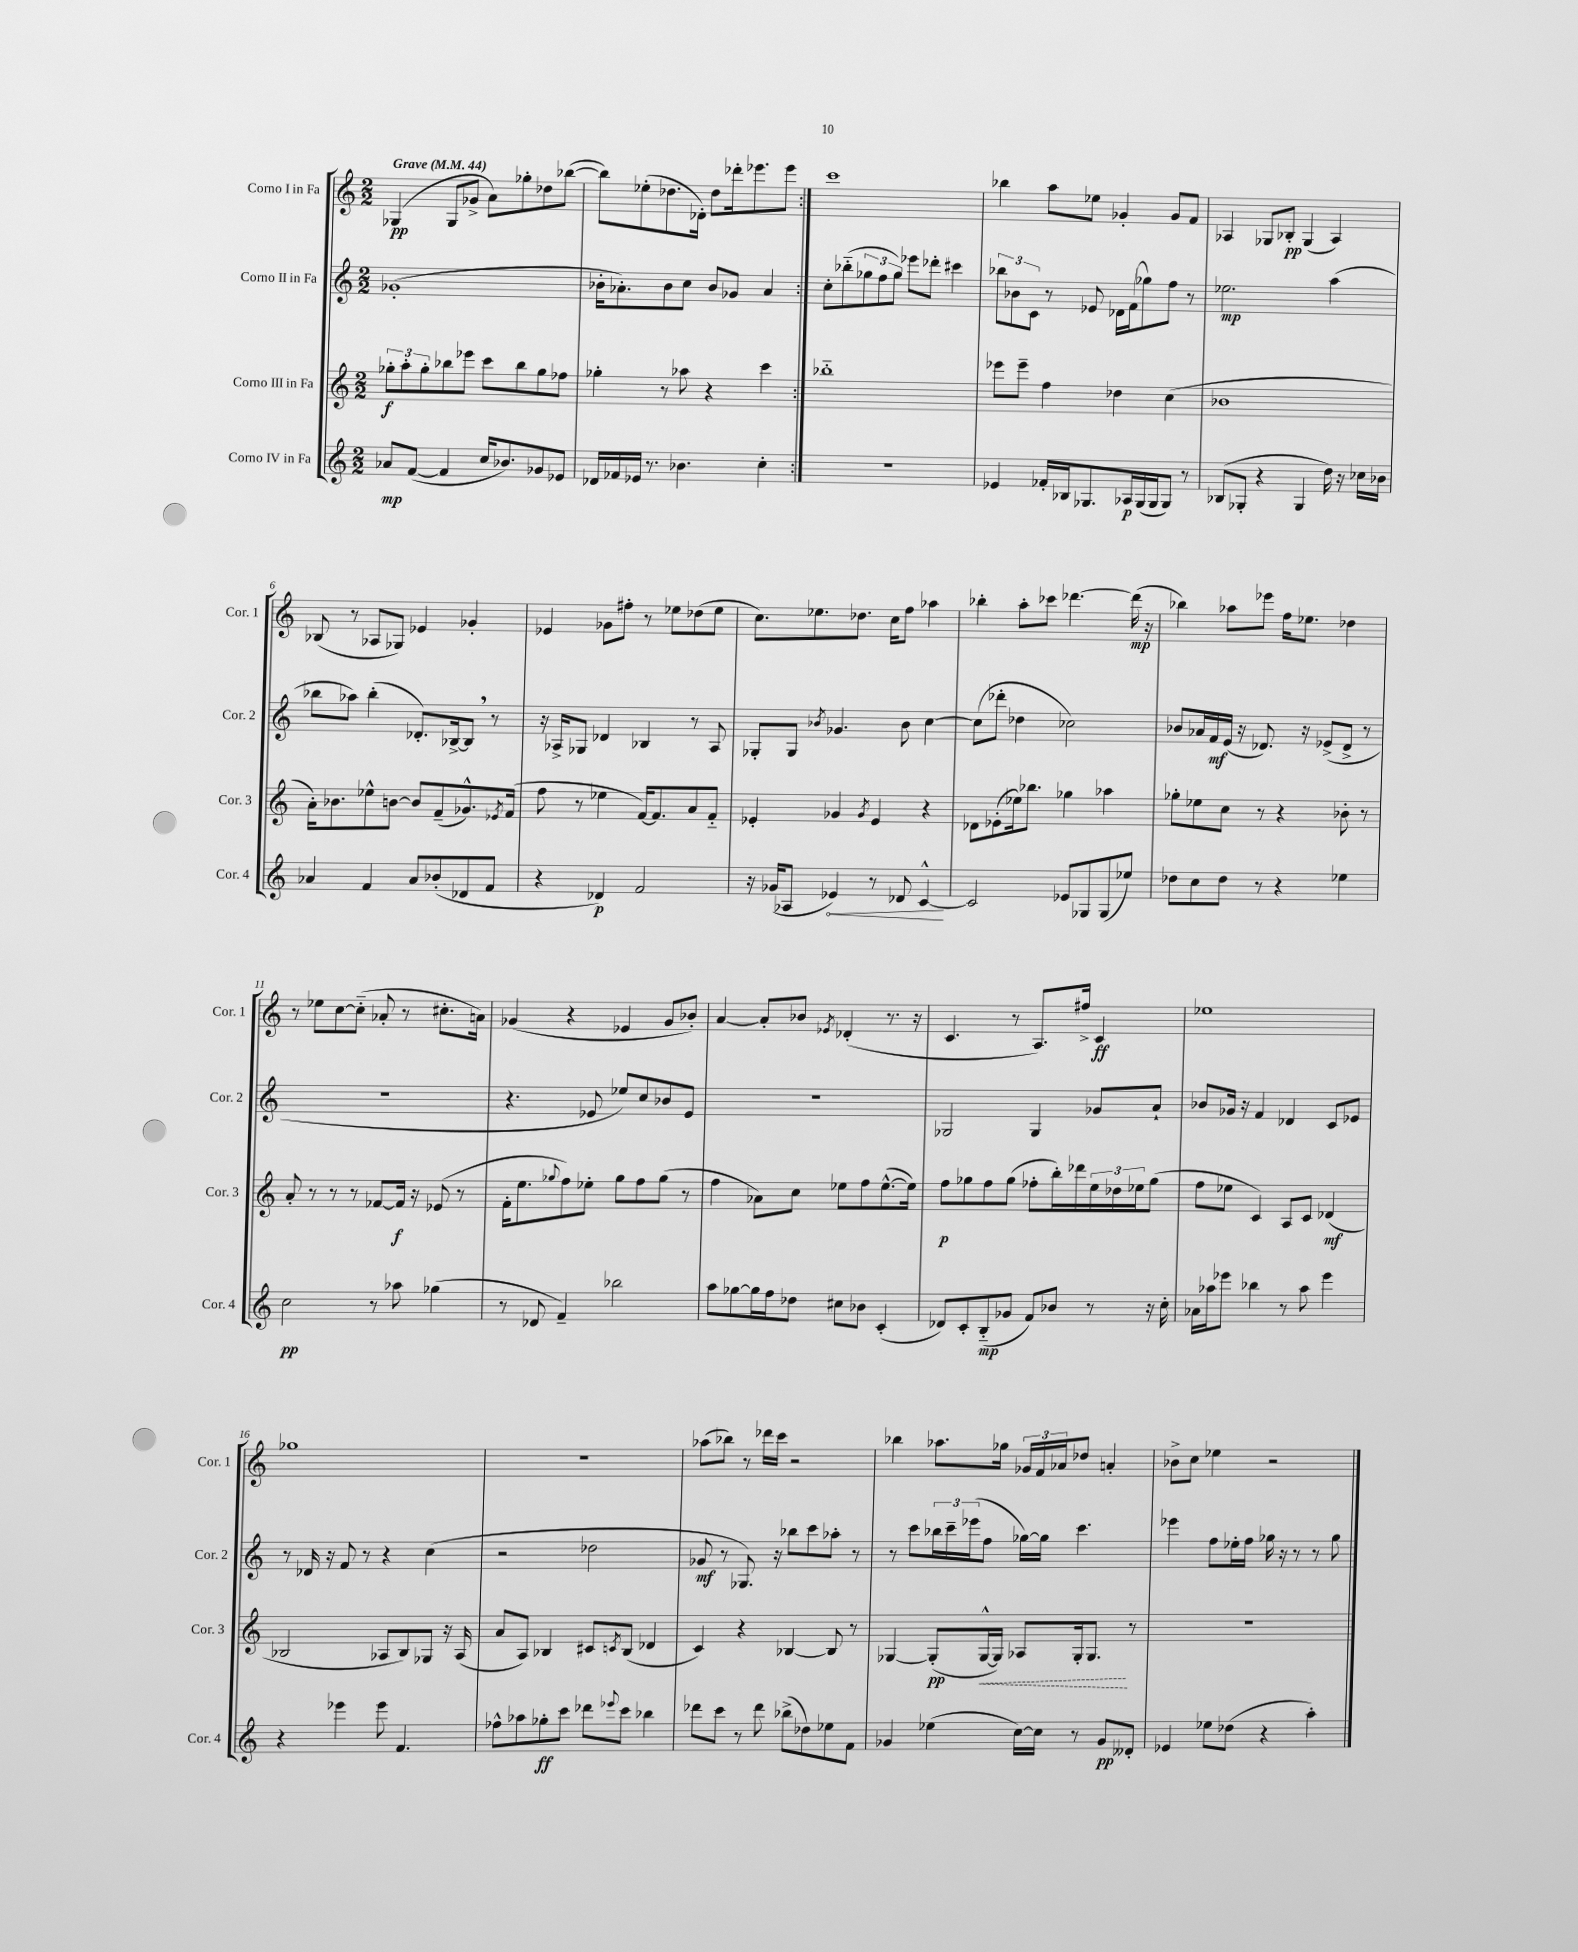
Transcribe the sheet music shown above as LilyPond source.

<<
\new StaffGroup <<
\new Staff = "s0" \with { instrumentName = "Corno I in Fa" shortInstrumentName = "Cor. 1" } {
    \clef treble \key c \major \numericTimeSignature \time 2/2 \tempo "Grave" 4 = 44
    \repeat volta 2 { ges4\pp( ges8 ges'8-> a'8) ges''8-. des''8 bes''8~( |
    bes''8) ees''8-.( des''8. des'16-.) des''8 des'''16-. ees'''8. ees'''8 | }
    c'''1 |
    bes''4 a''8 ees''8 ges'4-. ges'8 f'8 |
    aes4 ges8 bes8-.\pp ges4( aes4) |
    bes8( r8 aes8 ges8) ees'4 ges'4-. |
    ees'4 ges'8 fis''8-. r8 ees''8 des''8( ees''8 |
    c''8.) ees''8. des''8. c''16 f''8 aes''4 |
    bes''4-. a''8-. ces'''8 des'''4.~ des'''16\mp( r16 |
    bes''4) aes''8 ees'''8 f''16 ees''8. des''4 |
    r8 ees''8 c''8~ c''8-_( aes'8-. r8 cis''8.-. a'16) |
    ges'4( r4 ees'4 ges'8 bes'8-.) |
    a'4~ a'8-. bes'8 \acciaccatura { ees'8 } des'4-.( r8. r16 |
    c'4. r8 a8.) fis''16-> c'4\ff |
    ees''1 |
    ges''1 |
    R1 |
    aes''8( bes''8) r8 des'''16 c'''16 r2 |
    bes''4 aes''8. ges''16 \tuplet 3/2 { ges'16 f'16 aes'16 } des''8 a'4-. |
    bes'8-> c''8 ees''4 r2 \bar "|." |
}
\new Staff = "s1" \with { instrumentName = "Corno II in Fa" shortInstrumentName = "Cor. 2" } {
    \clef treble \key c \major \numericTimeSignature \time 2/2
    \repeat volta 2 { ges'1-.( |
    bes'16-. aes'8.-.) bes'8 c''8 bes'8 ges'8 aes'4 | }
    c''8-. bes''8-_( \tuplet 3/2 { ges''8 f''8 ges''8) } ees'''8 des'''8-. cis'''4 |
    \tuplet 3/2 { bes''8 bes'8 c'8 } r8 ees'8 des'16 f'16( ges''8) f''8 r8 |
    ees''2.\mp a''4( |
    bes''8 aes''8) bes''4-.( des'8.-.) bes16~-> bes8 \breathe r8 |
    r16 aes16-> ges8 des'4 bes4 r8 aes8 |
    ges8-. ges8 \acciaccatura { bes'8 } ges'4. bes'8 c''4~ |
    c''8( des'''8-. des''4 ces''2) |
    bes'8 aes'16 f'16\mf e'16( r16 des'8.) r16 ees'8->( des'8-> r8 |
    r1 |
    r4. ees'8 ees''8) c''8 bes'8 ees'8 |
    r1 |
    ges2 ges4 ges'8 a'8-! |
    bes'8 ges'16 r16 f'4 des'4 c'8 ees'8 |
    r8 des'16 r16 f'8 r8 r4 c''4( |
    r2 des''2 |
    ges'8\mf r8 ges8.) r16 bes''8 c'''8 aes''8-. r8 |
    r8 c'''8 \tuplet 3/2 { bes''16 c'''16-- ees'''16( } f''8 ges''16~) ges''16 c'''4. |
    ees'''4 f''8 ees''16-. f''16 ges''16 r16 r8 r8 ges''8 \bar "|." |
}
\new Staff = "s2" \with { instrumentName = "Corno III in Fa" shortInstrumentName = "Cor. 3" } {
    \clef treble \key c \major \numericTimeSignature \time 2/2
    \repeat volta 2 { \tuplet 3/2 { ges''8-.\f a''8-. ges''8-. } bes''8 ees'''8 c'''8 bes''8 ges''8 fes''8 |
    ges''4-. r8 aes''8 r4 c'''4 | }
    bes''1-_ |
    ees'''8 ees'''8-- f''4 des''4 c''4( |
    bes'1 |
    a'16-.) bes'8. ees''8-^ b'8~ b'8 f'8--( ges'8.-^) \acciaccatura { ees'8 } f'16( |
    f''8 r8 ees''4 f'16~) f'8. a'8 f'8-_ |
    ees'4-. ges'4 \acciaccatura { ges'8 } ees'4 r4 |
    des'8 ees'8-.( ees''16) bes''8. ges''4 aes''4 |
    ges''8-. ees''8 c''8 r8 r4 bes'8-. r8 |
    a'8-. r8 r8 r8 fes'8~ fes'16\f r16 ees'8( r8 |
    f'16-. e''8. \appoggiatura { ges''8 } f''8) ees''8-. ges''8 f''8 ges''8( r8 |
    f''4 aes'8) c''8 ees''8 f''8 ees''8.~-^( ees''16) |
    f''8\p ges''8 f''8 ges''8( fes''8-. b''16-.) des'''16 \tuplet 3/2 { e''16 des''16 ees''16 } ges''8( |
    f''8 ees''8 c'4) a8 c'8 des'4\mf( |
    bes2 aes8 bes8) ges8 r16 aes16( |
    a'8 a8) bes4 cis'8 \acciaccatura { c'8 } bes8( des'4 |
    c'4) r4 bes4~ bes8 r8 |
    ges4~ ges8-.\pp( \once \override Hairpin.style = #'dashed-line ges16~-^\< ges16) aes8 ges16-. ges8.\! r8 |
    R1 \bar "|." |
}
\new Staff = "s3" \with { instrumentName = "Corno IV in Fa" shortInstrumentName = "Cor. 4" } {
    \clef treble \key c \major \numericTimeSignature \time 2/2
    \repeat volta 2 { aes'8\mp f'8~( f'4 c''16 bes'8.) ges'8 ees'8 |
    des'16 fes'16 ees'16 r8. bes'4. c''4-. | }
    r1 |
    ees'4 fes'16-. bes16 ges8. aes16\p ges16( ges16 ges8) r8 |
    bes8( ges8-. r4 ges4 d''16) r16 ces''16 bes'16 |
    aes'4 f'4 aes'8 bes'8-.( des'8 f'8 |
    r4 des'4\p) f'2 |
    r16 ges'16( aes8 \once \override Hairpin.circled-tip = ##t ees'4\<) r8 des'8 c'4~-^\! |
    c'2 ees'8 ges8 ges8( ees''8) |
    des''8 c''8 des''8 r8 r4 ees''4 |
    c''2\pp r8 aes''8 ges''4( |
    r8 des'8 f'4--) bes''2 |
    a''8 ges''8~ ges''16 f''16 des''8 cis''8 bes'8 c'4-.( |
    des'8) c'8-. b8-_\mp( ges'8 f'8) bes'8 r8 r16 c''16-. |
    aes'16 aes''16 ees'''8 bes''4 r8 aes''8 ees'''4 |
    r4 ees'''4 ees'''8 f'4. |
    fes''8-^ aes''8 ges''8-.\ff c'''8 des'''8 \appoggiatura { ees'''8 } c'''8 bes''4 |
    des'''8 c'''8 r8 des'''8 bes''8->( des''8) ees''8 f'8 |
    ges'4 ees''4( c''16~) c''16 r8 ges'8\pp deses'8-. |
    ees'4 ees''8 des''8( r4 a''4-.) \bar "|." |
}
>>
>>
